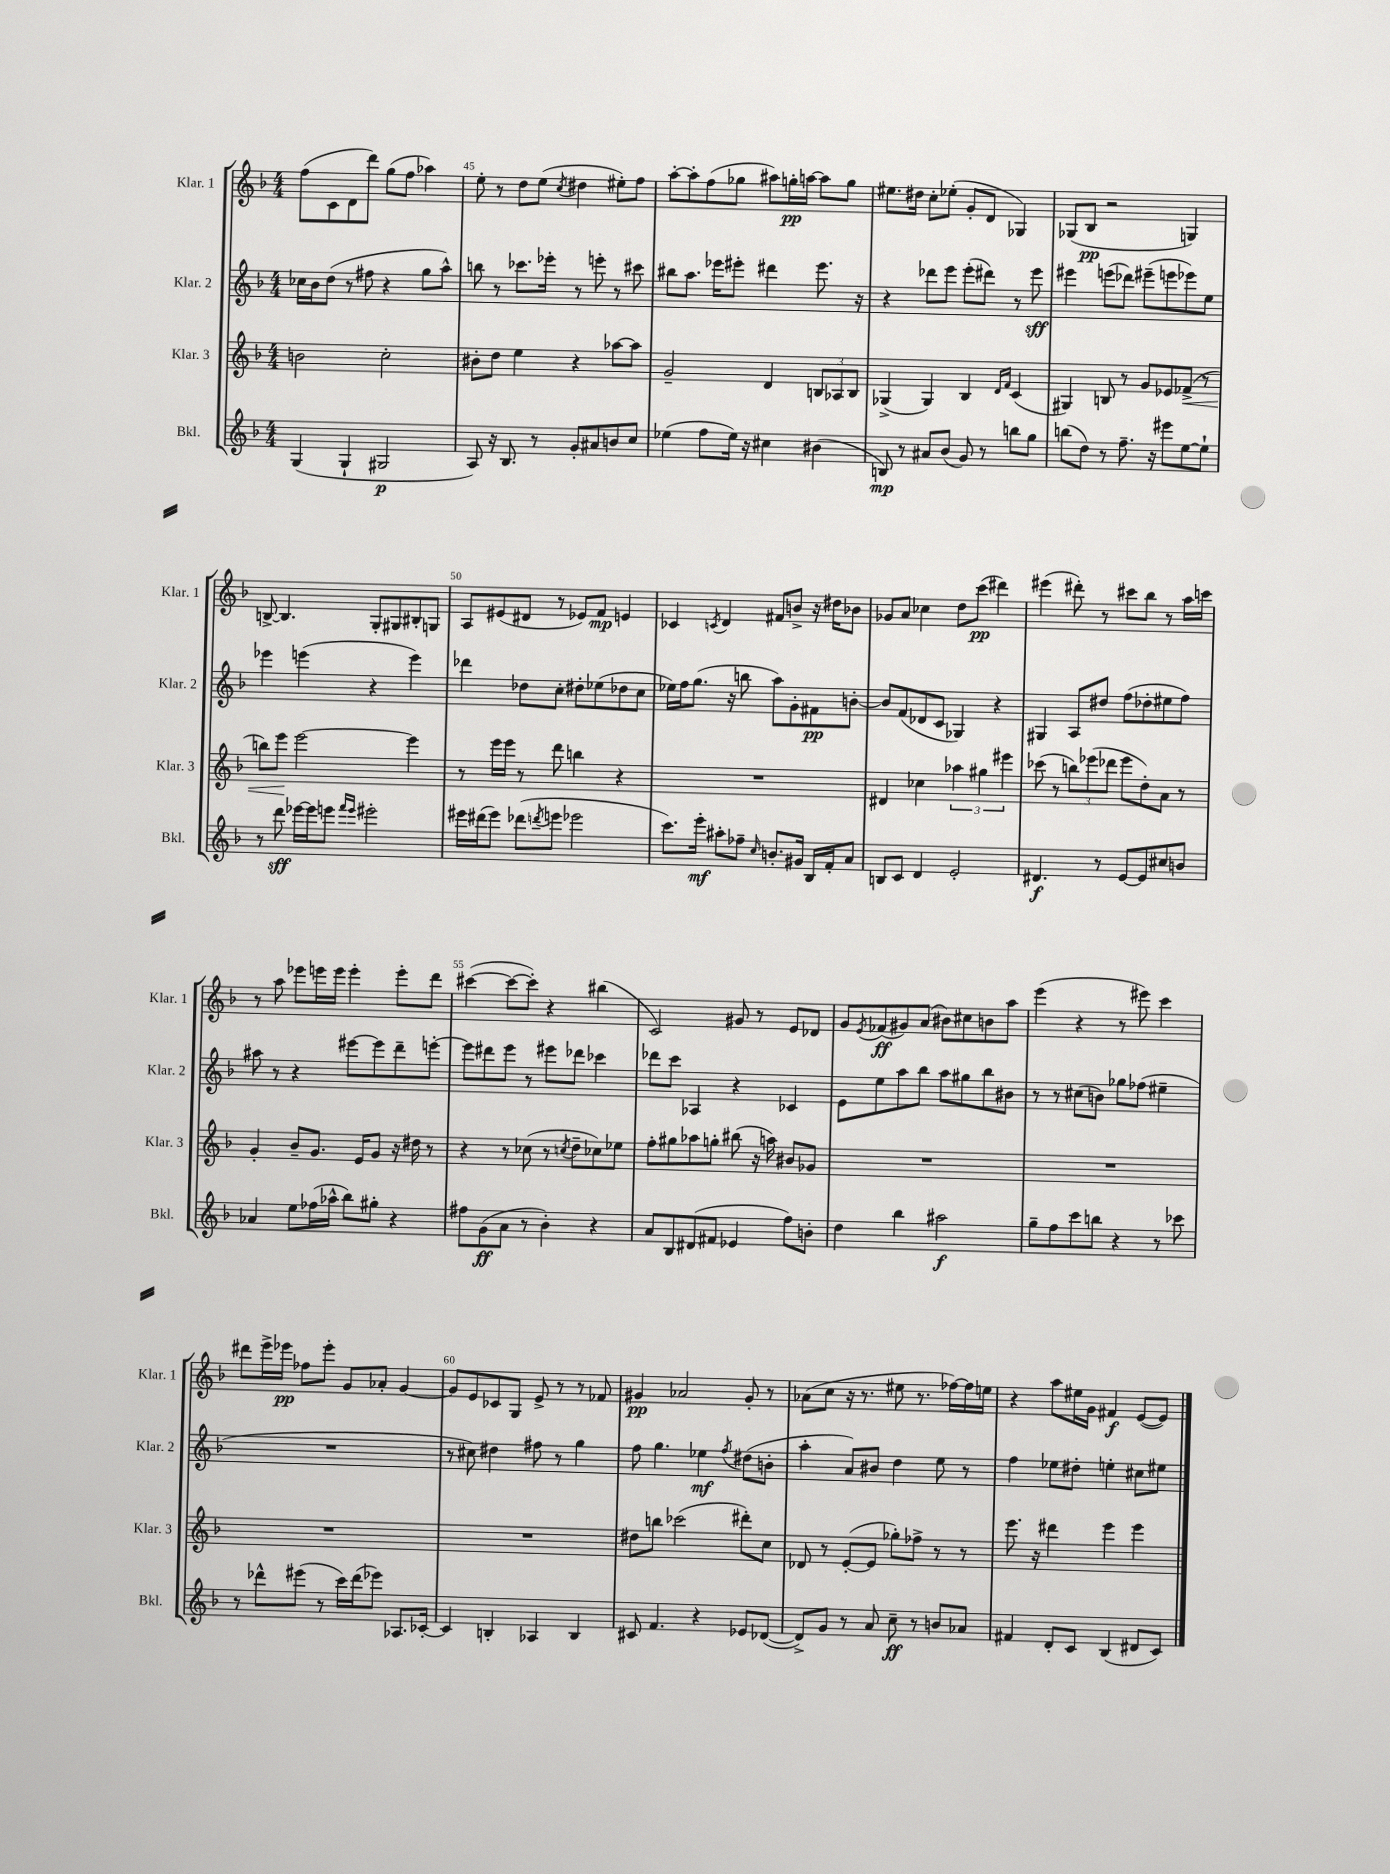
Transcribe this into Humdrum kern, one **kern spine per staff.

**kern	**kern	**kern	**kern
*staff4	*staff3	*staff2	*staff1
*clefG2	*clefG2	*clefG2	*clefG2
*k[b-]	*k[b-]	*k[b-]	*k[b-]
*M4/4	*M4/4	*M4/4	*M4/4
(4G	2b	16cc-	(8ff
.	.	16b-	.
.	.	(8dd	8c
4G`	.	8r	8d
.	.	8ff#	8ddd)
2G#	2cc'	4r	(8gg
.	.	.	8ff
.	.	8gg	4aa-)
.	.	8aa^^)	.
=	=	=	=
8A)	8b#'	8bb	8ee'
16r	8dd	8r	8r
8.B-	.	.	.
.	4ee	8.ccc-	8dd
8r	.	.	(8ee
.	.	16eee-'	.
.	.	.	8qcc
8g'	4r	8r	4dd#
8a#	.	8eee'	.
8b	[8aa-	8r	8ee#')
8cc	8aa-]	8ccc#	8ff
=	=	=	=
(4ee-	2g~	8bb#	[8aa'
.	.	8.aa	8aa']
8ff	.	.	(8ff
.	.	16eee-	.
16ee-)	.	8eee#'	8gg-
16r	.	.	.
4cc#	4d	4ddd#	8aa#)
.	.	.	16gg'
.	.	.	[16aa
(4b#	12B	8.eee#	8aa]
.	12A-	.	.
.	.	.	8gg
.	12B	.	.
.	.	16r	.
=	=	=	=
8B)	(4G-^	4r	8.ee#
8r	.	.	.
.	.	.	16dd#
8a#	4G-)	8ddd-	8cc'
(8b-	.	8eee	(8ee-'
8g)	4B-	(8eee'	8g'
8r	.	8ddd#)	8d
.	16qqd	.	.
.	16qqf	.	.
8bb	(4c	8r	4G-)
8gg	.	8eee	.
=	=	=	=
(8bb	4G#)	4eee#	(8G-
8dd)	.	.	8B-
8r	8B	(8eee	2r
8.ff~	8r	8ddd-)	.
.	8g	(8eee#~	.
16r	.	.	.
8eee#	8e-	8eee	.
[8ee	(8f-^	8eee-)	4G)
8ee`]	8r	8ee	.
=	=	=	=
8r	8bb)	4eee-	[8B^
8ddd	8eee	.	4.B]
[16eee-	[2eee	(4eee	.
16eee-]	.	.	.
8eee	.	.	.
16qqfff	.	.	.
16qqeee	.	.	.
2eee#'	.	4r	8G'
.	.	.	8G#
.	4eee]	4eee)	8B#'
.	.	.	8G
=	=	=	=
16eee#	8r	4ddd-	8A
(16ddd#	.	.	.
8eee#)	16eee	.	(8e#
.	16eee	.	.
(8ddd-	8r	8dd-	8d#
8qddd	.	.	.
8eee	8ddd	8cc'	8r
2eee-	4bb	8dd#'	8e-)
.	.	(8ee-	8f
.	4r	8dd-	4e
.	.	8cc	.
=	=	=	=
8.ccc)	1r	16ee-)	4c-
.	.	16ff	.
.	.	(8.gg	.
16eee'	.	.	.
.	.	.	8qc
8aa#'	.	.	4d
.	.	16r	.
8ff-~	.	8bb	.
16qqcc	.	.	.
8.b'	.	8aa)	8f#
.	.	8g'	8b^
16g#	.	.	.
16B-	.	8f#	16r
16f'	.	.	16dd#
8a	.	[8b'	8b-
=	=	=	=
8B	4d#	8b]	8g-
8c	.	(8f	8a
4d	4cc-	8d-	4cc-
.	.	8c	.
2e'	6aa-	4G-)	8dd
.	.	.	(8ccc
.	6gg#	.	.
.	.	4r	4ddd#)
.	6eee#	.	.
=	=	=	=
4.d#	(8ccc-	4G#	(4eee#
.	8r	.	.
.	12bb)	8A	8ddd#')
.	(12eee-	.	.
8r	.	8dd#	8r
.	12ddd-	.	.
[8e	8eee-	(8ff	8ccc#
8e]	8dd')	8dd-'	8bb-
8cc#	8a	8ee#	8r
8b	8r	8ff)	16aa
.	.	.	16ccc
=	=	=	=
4a-	4g'	8aa#	8r
.	.	8r	8aa
8ee	8b-~	4r	8eee-
(16ff-	8.g	.	16eee
16aa-^^	.	.	16eee
8bb-)	.	[8eee#	4eee'
.	16e	.	.
8gg#'	8g	8eee#]	.
4r	16r	8ddd~	8eee'
.	16dd#	.	.
.	8r	[8eee'	8ddd
=	=	=	=
8ff#	4r	8eee]	([4ccc#
(8g	.	8ddd#	.
8a	8r	8eee	8ccc#_
8r	(8cc-	8r	8ccc#'])
4b-')	8r	8eee#	4r
.	8qcc	.	.
.	8dd~	8ddd-	.
4r	8cc-)	4ccc-	(4bb#
.	8ee-	.	.
=	=	=	=
8a	8ff'	8ddd-	2c)
8B-	8gg#	8ccc	.
(8d#	8aa-	4A-	.
8f#	8gg'	.	.
4e-	(8bb#	4r	8g#
.	16r	.	8r
.	16aa)	.	.
8ff)	8b#	4c-	8e
8b'	8g-	.	8d-
=	=	=	=
4dd	1r	8e	8g
.	.	.	8qe
.	.	8ee	(8f-
4bb-	.	8aa	8g#)
.	.	8bb-	(8a
2aa#	.	8aa	8b#)
.	.	8gg#	8cc#
.	.	8bb-	8b
.	.	8b#	8aa
=	=	=	=
8gg~	1r	8r	(4eee
8ff	.	8r	.
8ccc	.	(8cc#	4r
8bb	.	8b)	.
4r	.	8gg-	8r
.	.	(8ff-	8eee#)
8r	.	4ee#~	4ccc
8ccc-	.	.	.
=	=	=	=
8r	1r	1r	8ddd#
8ddd-^^	.	.	16eee^
.	.	.	16eee-
(8eee#	.	.	8ff-
8r	.	.	8eee-'
16ccc)	.	.	8g
(16ddd-	.	.	.
8eee-)	.	.	8a-'
8.A-	.	.	[4g
[16c-'	.	.	.
=	=	=	=
4c-]	1r	8r	8g]
.	.	8cc#)	8e
4B'	.	4dd#	8c-
.	.	.	8G
4A-	.	8ff#	8e^
.	.	8r	8r
4B	.	4gg	8r
.	.	.	8f-
=	=	=	=
8c#	8dd#	8ff	4g#
4.f	8bb	4.gg	.
.	(2ccc-	.	2a-
4r	.	4ee-	.
.	.	8qff	.
8e-	8ddd#')	(8dd#	8g#'
([8d-	8cc	8b'	8r
=	=	=	=
8d-^])	8d-	4aa'	(8a-
8g	8r	.	8cc
8r	([8e'	8a)	16r
.	.	.	8.r
8a	8e]	8b#	.
8cc~	8gg-')	4dd	8ee#
8r	8ff-^	.	8.r
8b	8r	8ee	.
.	.	.	[16ff-)
8a-	8r	8r	16ff-]
.	.	.	16ee
=	=	=	=
4f#	8.eee	4ff	4r
.	16r	.	.
8d'	4ddd#	8ee-	8aa
8c	.	8dd#'	16ee#
.	.	.	16g
(4B-	4eee	4ee'	4f#
8d#	4eee	8cc#	([8e
8c)	.	8ee#	8e])
==	==	==	==
*-	*-	*-	*-
